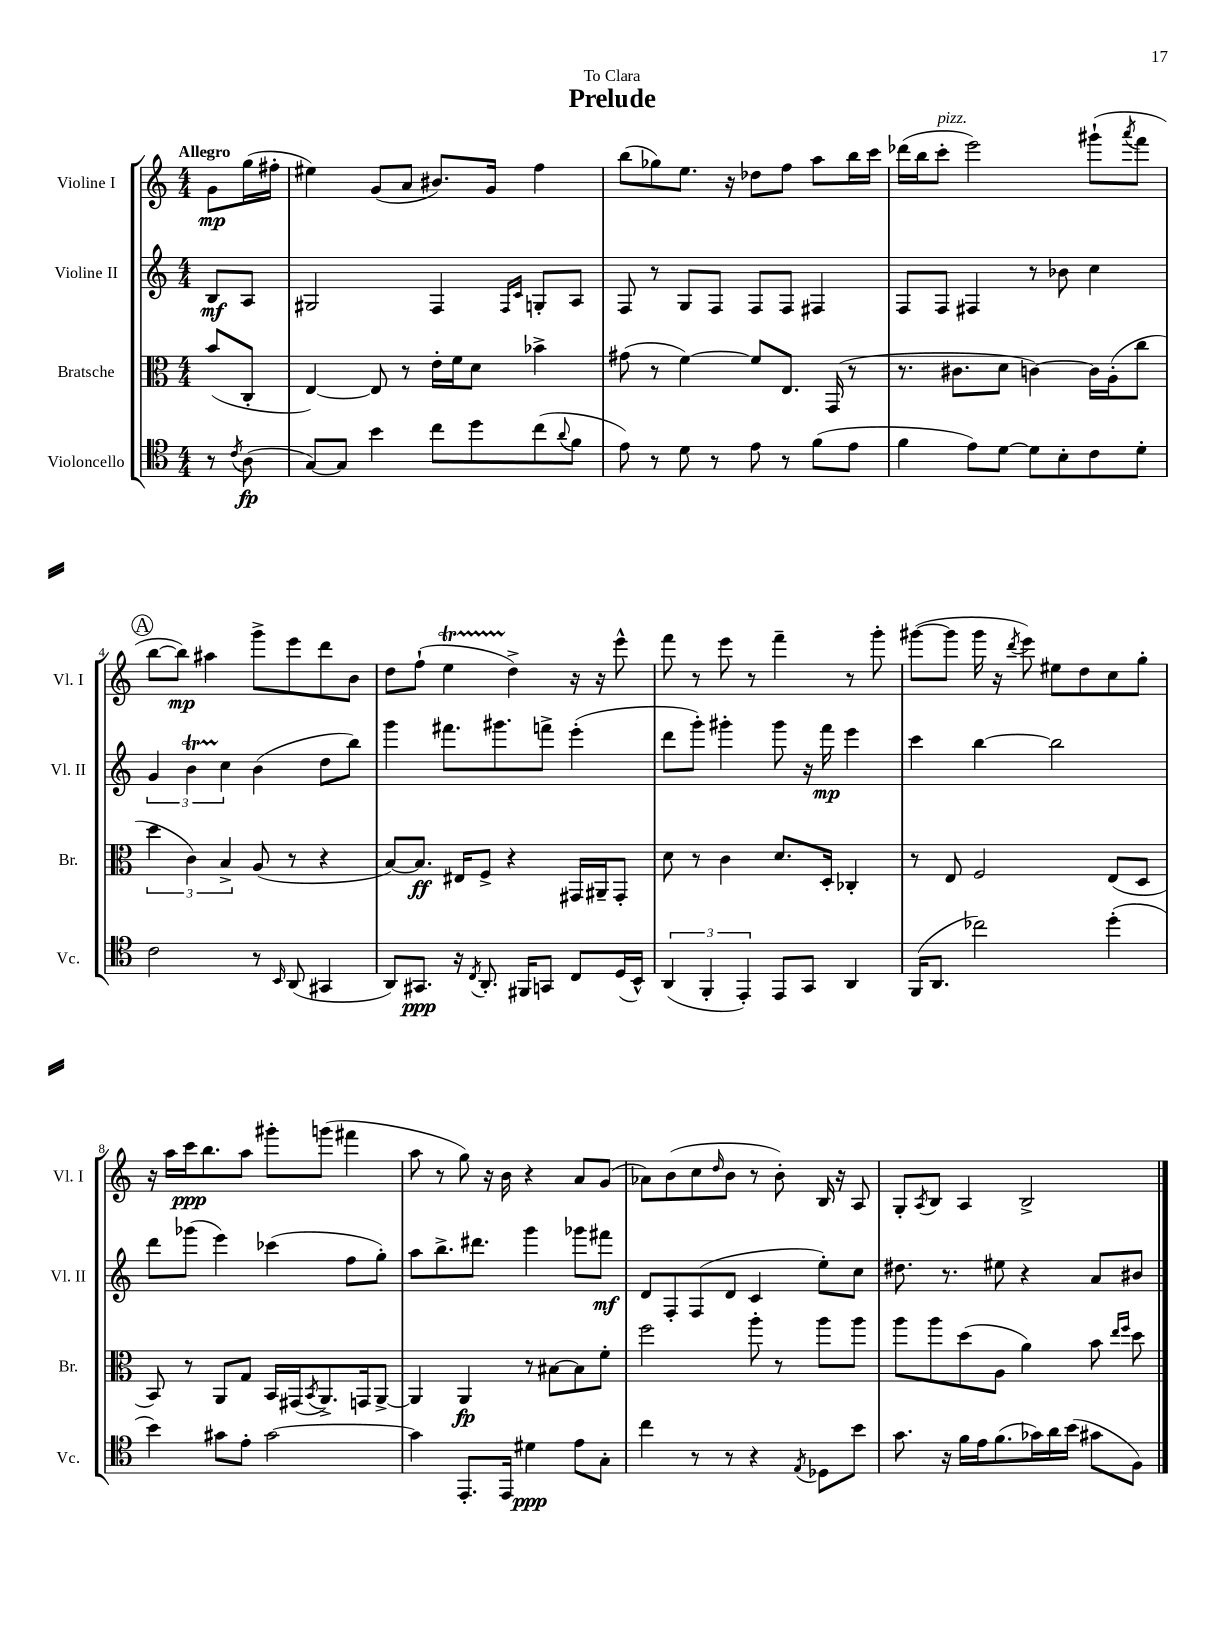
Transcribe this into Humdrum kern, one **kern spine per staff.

**kern	**dynam	**kern	**dynam	**kern	**dynam	**kern	**dynam
*part4	*part4	*part3	*part3	*part2	*part2	*part1	*part1
*staff4	*staff4	*staff3	*staff3	*staff2	*staff2	*staff1	*staff1
*I"Violoncello	*	*I"Bratsche	*	*I"Violine II	*	*I"Violine I	*
*I'Vc.	*	*I'Br.	*	*I'Vl. II	*	*I'Vl. I	*
*clefC4	*	*clefC3	*	*clefG2	*	*clefG2	*
*k[]	*	*k[]	*	*k[]	*	*k[]	*
*M4/4	*	*M4/4	*	*M4/4	*	*M4/4	*
=	=	=	=	=	=	=	=
!	!	!	!	!	!	!LO:TX:a:B:t=Allegro	!
8r	.	(8b/L	.	8B/L	mf	8g\L	mp
8qc/	.	.	.	.	.	.	.
(8A\	fp	8C'/J	.	8A/J	.	(16gg\L	.
.	.	.	.	.	.	16ff#X'\JJ	.
=1	=1	=1	=1	=1	=1	=1	=1
[8G/L)	.	[4E/)	.	2G#X/	.	4ee#X\)	.
8G/J]	.	.	.	.	.	.	.
4b\	.	8E/]	.	.	.	(8g/L	.
.	.	8r	.	.	.	8a/J	.
8cc\L	.	16e'\LL	.	4F/	.	8.b#X/L)	.
.	.	16f\J	.	.	.	.	.
8dd\	.	8d\J	.	.	.	.	.
.	.	.	.	.	.	16g/Jk	.
.	.	.	.	16qqF/LL	.	.	.
.	.	.	.	16qqc/JJ	.	.	.
(8cc\	.	4b-X^\	.	8Gn'/L	.	4ff\	.
8qqa/	.	.	.	.	.	.	.
8f\J	.	.	.	8A/J	.	.	.
=2	=2	=2	=2	=2	=2	=2	=2
8e\)	.	(8g#X\	.	8F/	.	(8bb\L	.
8r	.	8r	.	8r	.	8gg-X\)	.
8d\	.	[4f\)	.	8G/L	.	8.ee\J	.
8r	.	.	.	8F/J	.	.	.
.	.	.	.	.	.	16r	.
8e\	.	8f/L]	.	8F/L	.	8dd-X\L	.
8r	.	8.E/J	.	8F/J	.	8ff\J	.
(8f\L	.	.	.	4F#X/	.	8aa\L	.
.	.	(16GG/	.	.	.	.	.
8e\J	.	8r	.	.	.	16bb\L	.
.	.	.	.	.	.	16ccc\JJ	.
=3	=3	=3	=3	=3	=3	=3	=3
4f\	.	8.r	.	8F/L	.	(16ddd-X\LL	.
.	.	.	.	.	.	16bb\J	.
!	!	!	!	!	!	!LO:TX:a:i:t=pizz.	!
.	.	.	.	8F/J	.	8ccc'\J	.
.	.	8.c#X\L	.	.	.	.	.
8e\L)	.	.	.	4F#X/	.	2eee\)	.
[8d\J	.	8d\J	.	.	.	.	.
8d\L]	.	[4cn\)	.	8r	.	.	.
8B'\	.	.	.	8b-X\	.	.	.
8c\	.	16c\LL]	.	4cc\	.	(8ggg#X`\L	.
.	.	(16A'\J	.	.	.	.	.
.	.	.	.	.	.	8qaaa/	.
8d'\J	.	8cc\J	.	.	.	8fff\J	.
!!LO:LB:g=z
!!LO:REH:place=s1:t=A
=4	=4	=4	=4	=4	=4	=4	=4
2c\	.	6dd\	.	6g/	.	[8bb\L	.
.	.	.	.	.	.	8bb\J])	mp
.	.	6c\)	.	6bt\	.	.	.
.	.	.	.	.	.	4aa#X\	.
.	.	6B^/	.	6cc\	.	.	.
8r	.	(8A/	.	(4b\	.	8ggg^\L	.
16qqBB/	.	.	.	.	.	.	.
(8AA/	.	8r	.	.	.	8eee\	.
4GG#X/	.	4r	.	8dd\L	.	8ddd\	.
.	.	.	.	8bb\J)	.	8b\J	.
=5	=5	=5	=5	=5	=5	=5	=5
8AA/L)	.	[8B/L)	.	4ggg\	.	8dd\L	.
8.GG#X/J	ppp	8.B/J]	ff	.	.	(8ff`\J	.
.	.	.	.	8.fff#X\L	.	4eet\	.
16r	.	16E#X/KL	.	.	.	.	.
8qC/	.	.	.	.	.	.	.
8.AA'/	.	8F^/J	.	.	.	.	.
.	.	.	.	8.ggg#X\	.	.	.
.	.	4r	.	.	.	4dd^\)	.
16FF#X/KL	.	.	.	.	.	.	.
8GGn/J	.	.	.	8fffn^\J	.	.	.
8C/L	.	16GG#X/LL	.	(4eee'\	.	16r	.
.	.	16AA#X~/J	.	.	.	16r	.
(16D/L	.	8GG#'/J	.	.	.	8eee^^\	.
16BB^^/JJ)	.	.	.	.	.	.	.
=6	=6	=6	=6	=6	=6	=6	=6
(6AA/	.	8d\	.	8ddd\L	.	8fff\	.
.	.	8r	.	8ggg'\J)	.	8r	.
6FF'/	.	.	.	.	.	.	.
.	.	4c\	.	4ggg#X'\	.	8eee\	.
6EE'/)	.	.	.	.	.	.	.
.	.	.	.	.	.	8r	.
8EE/L	.	8.d/L	.	8ggg#\	.	4fff~\	.
8GG/J	.	.	.	16r	.	.	.
.	.	16D'/Jk	.	16fff\	mp	.	.
4AA/	.	4C-X'/	.	4eee\	.	8r	.
.	.	.	.	.	.	8ggg'\	.
=7	=7	=7	=7	=7	=7	=7	=7
(16FF/KL	.	8r	.	4ccc\	.	([8ggg#X\L	.
8.AA/J	.	.	.	.	.	.	.
.	.	8E/	.	.	.	8ggg#\J]	.
2cc-X\)	.	2F/	.	[4bb\	.	16ggg#\	.
.	.	.	.	.	.	16r	.
.	.	.	.	.	.	8qddd/	.
.	.	.	.	.	.	8eee\)	.
.	.	.	.	2bb\]	.	8ee#X\L	.
.	.	.	.	.	.	8dd\	.
(4dd'\	.	(8E/L	.	.	.	8cc\	.
.	.	8D/J	.	.	.	8gg'\J	.
!!LO:LB:g=z
=8	=8	=8	=8	=8	=8	=8	=8
4b\)	.	8BB/)	.	8ddd\L	.	16r	.
.	.	.	.	.	.	16aa\LL	.
.	.	8r	.	(8ggg-X\J	.	16ccc\J	ppp
.	.	.	.	.	.	8.bb\	.
8g#X\L	.	8AA/L	.	4eee\)	.	.	.
8e'\J	.	8G/J	.	.	.	8aa\J	.
[2g#\	.	16BB/LL	.	(4ccc-X\	.	8ggg#X'\L	.
.	.	(16GG#X/J	.	.	.	.	.
.	.	8qBB/	.	.	.	.	.
.	.	8.AA^/)	.	.	.	(8gggn\J	.
.	.	.	.	8ff\L	.	4fff#X\	.
.	.	16GGn/k	.	.	.	.	.
.	.	[8AA^/J	.	8gg'\J)	.	.	.
=9	=9	=9	=9	=9	=9	=9	=9
4g#\]	.	4AA/]	.	8aa\L	.	8aa\	.
.	.	.	.	8.bb^\	.	8r	.
8.EE'/L	.	4AA/	fp	.	.	8gg\)	.
.	.	.	.	8.ddd#X\J	.	.	.
.	.	.	.	.	.	16r	.
16EE/Jk	.	.	.	.	.	16b\	.
4d#X\	ppp	8r	.	4ggg\	.	4r	.
.	.	[8B#X\L	.	.	.	.	.
8e\L	.	8B#\]	.	8ggg-X\L	.	8a/L	.
8G'\J	.	8f'\J	.	8fff#X\J	mf	(8g/J	.
=10	=10	=10	=10	=10	=10	=10	=10
4cc\	.	2ff\	.	8d/L	.	8a-X\L)	.
.	.	.	.	8F'/	.	(8b\	.
8r	.	.	.	(8F/	.	8cc\	.
.	.	.	.	.	.	16qqdd/	.
8r	.	.	.	8d/J	.	8b\J	.
4r	.	8aa'\	.	4c/	.	8r	.
.	.	8r	.	.	.	8b'\)	.
8qE/	.	.	.	.	.	.	.
8D-X\L	.	8aa\L	.	8ee'\L)	.	16B/	.
.	.	.	.	.	.	16r	.
8b\J	.	8aa\J	.	8cc\J	.	8A/	.
=11	=11	=11	=11	=11	=11	=11	=11
8.g\	.	8aa\L	.	8.dd#X\	.	8G'/L	.
.	.	.	.	.	.	8qA/	.
.	.	8aa\	.	.	.	8B/J	.
16r	.	.	.	8.r	.	.	.
16f\LL	.	(8dd\	.	.	.	4A/	.
16e\J	.	.	.	.	.	.	.
(8.f\	.	8A\J	.	8ee#X\	.	.	.
.	.	4a\)	.	4r	.	2B^/	.
16g-X\L)	.	.	.	.	.	.	.
16a\	.	.	.	.	.	.	.
(16b\JJ	.	.	.	.	.	.	.
8g#X\L	.	8b\	.	8a/L	.	.	.
.	.	16qqee/LL	.	.	.	.	.
.	.	16qqff/JJ	.	.	.	.	.
8F\J)	.	8dd\	.	8b#X/J	.	.	.
==	==	==	==	==	==	==	==
*-	*-	*-	*-	*-	*-	*-	*-
